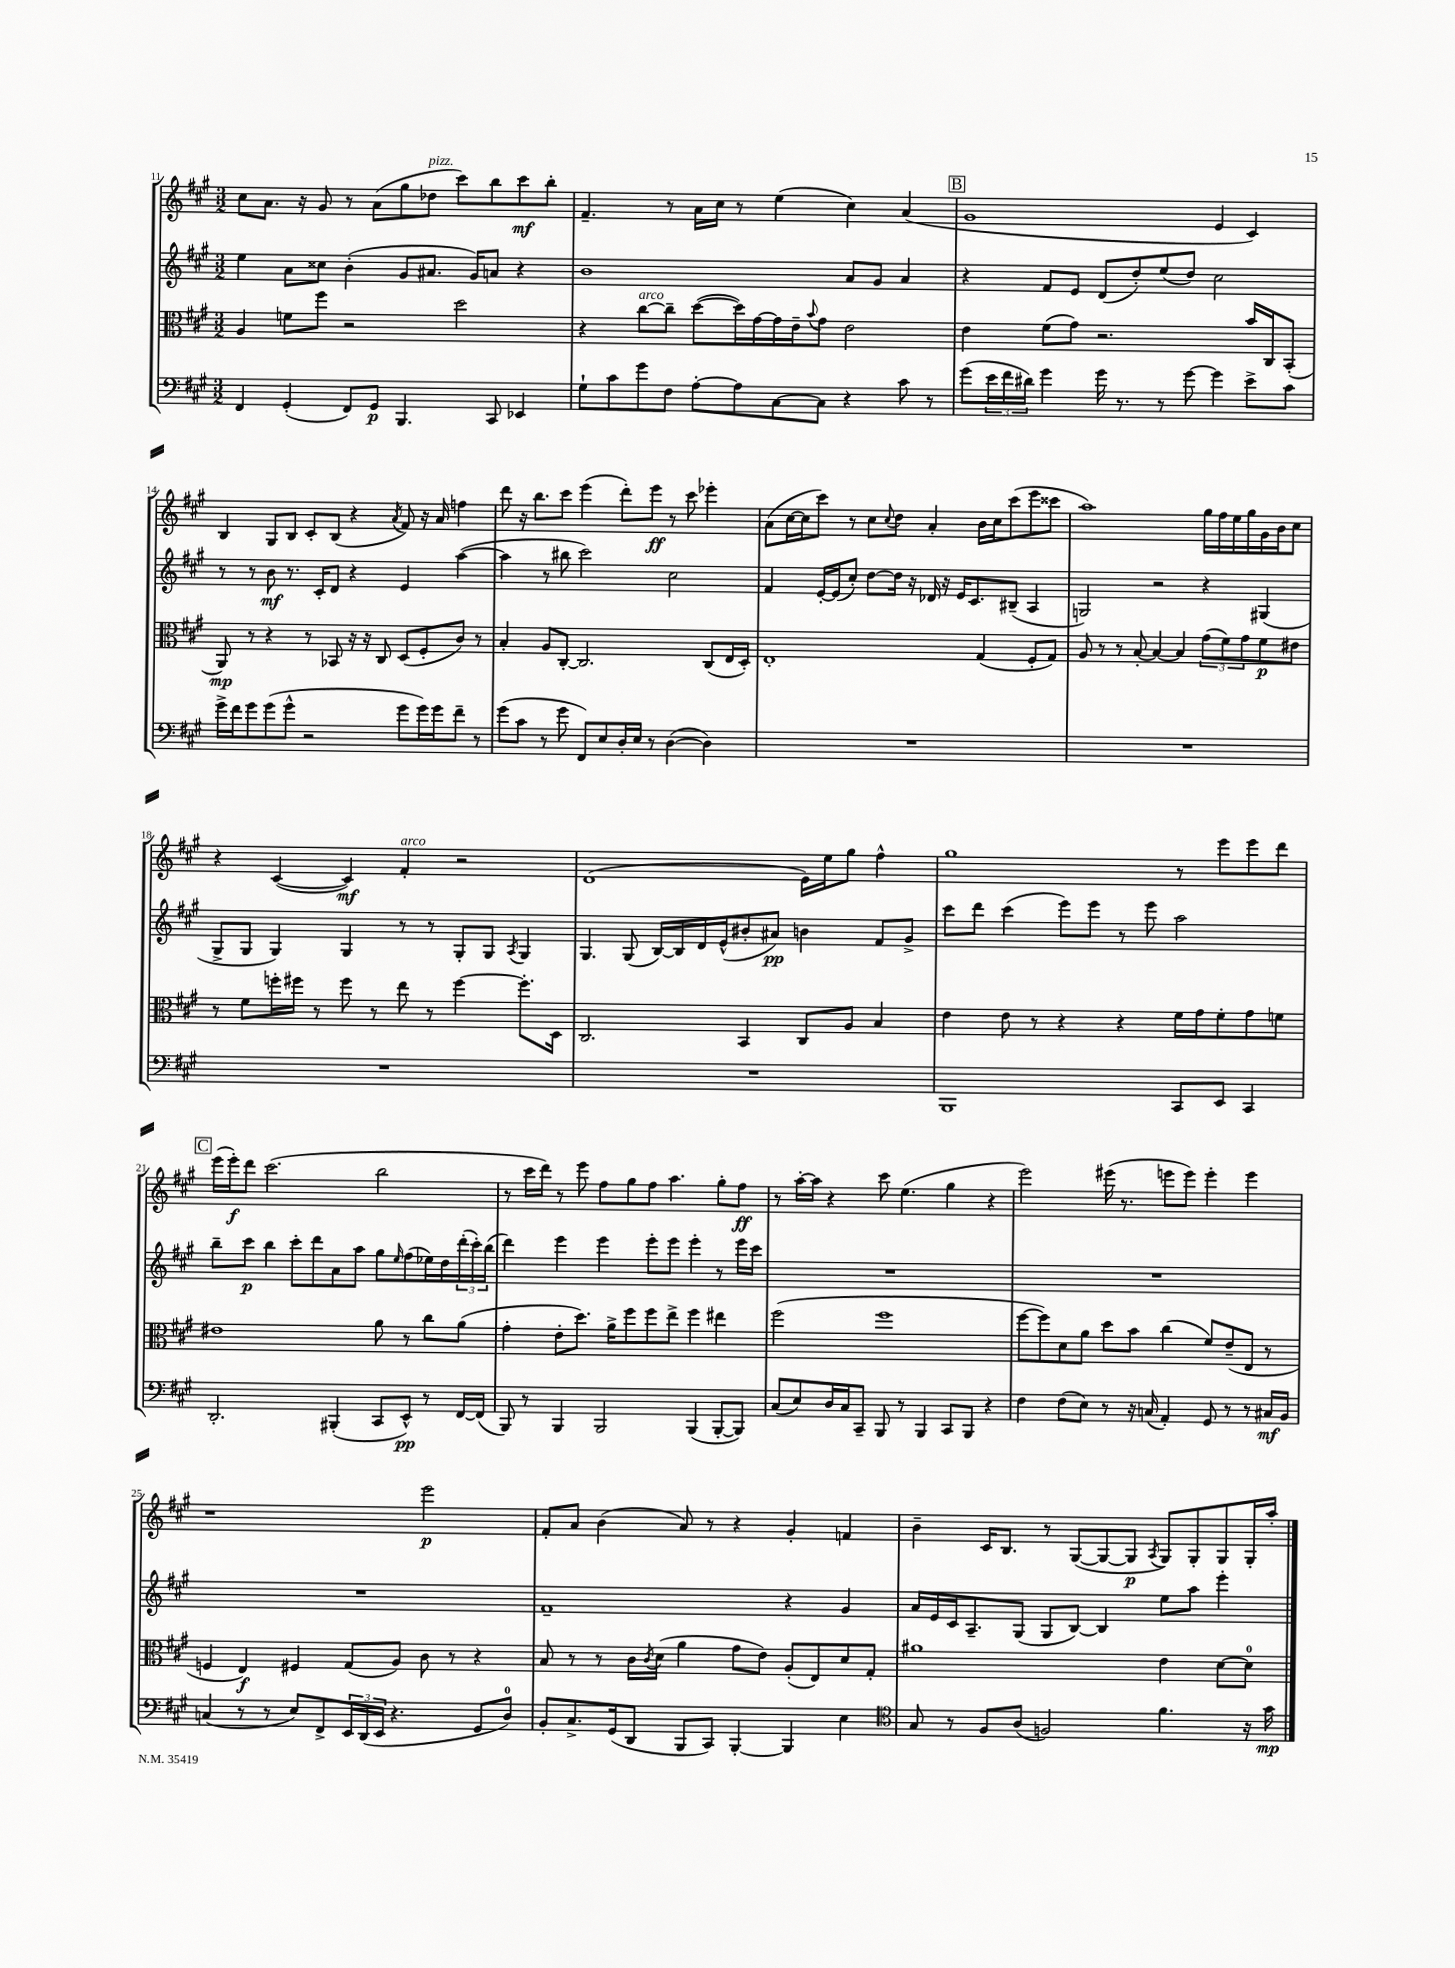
<<
\new StaffGroup <<
\new Staff = "s0" {
    \clef treble \key a \major \numericTimeSignature \time 3/2
    cis''8 a'8. r16 gis'8 r8 a'8( gis''8 des''8^\markup { \italic "pizz." } cis'''8) b''8 cis'''8\mf b''8-. |
    fis'4.-- r8 a'16 cis''16 r8 e''4( cis''4) a'4( |
    \mark \markup { \box "B" } gis'1 e'4 cis'4) |
    b4 gis8 b8 cis'8-. b8( r4 \acciaccatura { a'8 } fis'8) r16 a'16 f''4 |
    d'''8 r16 b''8. cis'''8 e'''4( d'''8-.) e'''8\ff r8 cis'''8 ees'''4-. |
    a'8( cis''16~ cis''16 cis'''8) r8 cis''8 \appoggiatura { cis''8 } d''8 a'4-. b'16 cis''16 cis'''8( e'''8 cisis'''8 |
    a''1) gis''16 fis''16 e''16 gis''16 gis'16 b'16 cis''8 |
    r4 cis'4~( cis'4\mf) fis'4-.^\markup { \italic "arco" } r2 |
    d'1( e'16) e''16 gis''8 fis''4-^ |
    gis''1 r8 e'''8 e'''8 d'''8 |
    \mark \markup { \box "C" } e'''16( e'''16-.\f) d'''8 cis'''2.( b''2 |
    r8 cis'''16 d'''16) r8 e'''8 fis''8 gis''8 fis''8 a''4. gis''8-. fis''8\ff |
    r8 a''16~-. a''16 r4 cis'''8 e''4.( gis''4 r4 |
    e'''2) eis'''16( r8. e'''8 e'''8) e'''4-. e'''4 |
    r1 e'''2\p |
    fis'8-. a'8 b'4( a'8) r8 r4 gis'4-. f'4 |
    b'4-- cis'16 b8. r8 gis8~( gis8~ gis8\p \acciaccatura { a8 } gis8) gis8-. gis8 gis16-. a''16-. \bar "|." |
}
\new Staff = "s1" {
    \clef treble \key a \major \numericTimeSignature \time 3/2
    e''4 a'8 cisis''8 b'4-.( gis'8 ais'8. gis'16) a'8 r4 |
    b'1 a'8 gis'8 a'4 |
    \mark \markup { \box "B" } r4 fis'8 e'8 d'8( d''8-.) e''8( d''8) cis''2 |
    r8 r8 b'8\mf r8. cis'16-. d'8 r4 e'4 a''4~( |
    a''4 r8 bis''8 cis'''2) cis''2 |
    fis'4 e'16~-. e'16( cis''8-.) d''8~ d''16 r16 des'16 r16 e'16 cis'8. bis8--( a4 |
    g2) r2 r4 gis4( |
    gis8-> gis8 gis4) gis4 r8 r8 gis8-. gis8 \acciaccatura { a8 } gis4 |
    gis4. gis8( b16~) b16 d'16 e'16-^( bis'8-. ais'8\pp) b'4 fis'8 gis'8-> |
    cis'''8 d'''8 cis'''4( e'''8) e'''8 r8 e'''8 a''2 |
    \mark \markup { \box "C" } b''8-- cis'''8\p b''4 cis'''8-. d'''8 a'8 a''8 gis''8 \grace { e''16 } fis''8( ees''16) d''16 \tuplet 3/2 { d'''16-.( cis'''16-.) b''16( } |
    d'''4) e'''4 e'''4 e'''8-. e'''8 e'''4-. r8 e'''16 cis'''16 |
    R1. |
    R1. |
    R1. |
    fis'1-- r4 gis'4 |
    a'16 e'16 cis'16 a8.-- gis8( gis8 b8~) b4 e''8 a''8 e'''4-. \bar "|." |
}
\new Staff = "s2" {
    \clef alto \key a \major \numericTimeSignature \time 3/2
    a4 f'8 fis''8 r2 d''2 |
    r4 cis''8~^\markup { \italic "arco" } cis''8-- d''8~( d''16) gis'16~ gis'16 e'16-- \appoggiatura { b'8 } gis'8 e'2 |
    \mark \markup { \box "B" } e'4 fis'8( gis'8) r2. b'16 cis16 b,8-.( |
    a,8\mp) r8 r4 r8 bes,8 r16 r16 cis8 d8( fis8-. cis'8) r8 |
    b4-. a8 cis8~-. cis2. cis8( e16 d16-.) |
    e1-. gis4( fis8-. gis8) |
    a8 r8 r8 b8~-. b4~ b4 \tuplet 3/2 { gis'8( fis'8) gis'8 } fis'8\p eis'8 |
    r8 fis'8 f''16-. fis''16 r8 fis''8 r8 e''8 r8 fis''4~ fis''8.-. d16 |
    cis2. b,4 cis8 a8 b4 |
    e'4 e'8 r8 r4 r4 fis'16 gis'16 fis'8-. gis'8 f'8 |
    \mark \markup { \box "C" } eis'1 a'8 r8 cis''8 a'8( |
    gis'4-. e'8-. d''8.) a'16-> fis''8 fis''8 e''8-> fis''4 eis''4 |
    fis''2( fis''1 |
    fis''8~ fis''8) d'8 a'8 d''8 b'8 cis''4( fis'8) e'8--( e8 r8 |
    f4 e4\f) fis4 gis8( a8) cis'8 r8 r4 |
    b8 r8 r8 cis'16 \acciaccatura { cis'8 } d'16( a'4 gis'8 e'8) a8-.( e8) d'8 gis8-. |
    ais'1 e'4 d'8~ d'8-0 \bar "|." |
}
\new Staff = "s3" {
    \clef bass \key a \major \numericTimeSignature \time 3/2
    fis,4 gis,4-.( fis,8) gis,8\p b,,4. cis,8 ees,4 |
    gis8-! cis'8 gis'8 fis8 a8~-. a8 cis8~ cis8 r4 cis'8 r8 |
    \mark \markup { \box "B" } gis'8( \tuplet 3/2 { e'16 fis'16 dis'16) } gis'4 gis'16 r8. r8 gis'8~ gis'4 e'8-> cis'8 |
    gis'16-> fis'16 gis'8 gis'8( gis'8-^ r2 gis'8 gis'16) gis'16 fis'8-- r8 |
    gis'8( cis'8 r8 gis'8 fis,8) e8 d16-. e16 r8 d4~( d4) |
    R1. |
    R1. |
    R1. |
    R1. |
    b,,1 cis,8 e,8 cis,4 |
    \mark \markup { \box "C" } d,2.-. bis,,4-.( cis,8 e,8-^\pp) r8 fis,16~ fis,16( |
    b,,8) r8 b,,4 b,,2 b,,4( b,,8~-. b,,8) |
    cis8( e8) d16 cis16 cis,8-- b,,8 r8 b,,4 cis,8 b,,8 r4 |
    fis4 fis8( e8) r8 r16 c16( a,4-.) gis,8 r8 r8 cis16\mf b,16 |
    c4( r8 r8 e8) fis,8-> \tuplet 3/2 { e,16 d,16( e,16 } r4. gis,8 d8-0) |
    b,8-. cis8.-> gis,16( d,8 b,,8 cis,8) b,,4~-. b,,4 e4 |
    \clef tenor gis8 r8 fis8 a8( f2) fis'4. r16 gis'16\mp \bar "|." |
}
>>
>>
\layout { \context { \Score currentBarNumber = #11 } }
